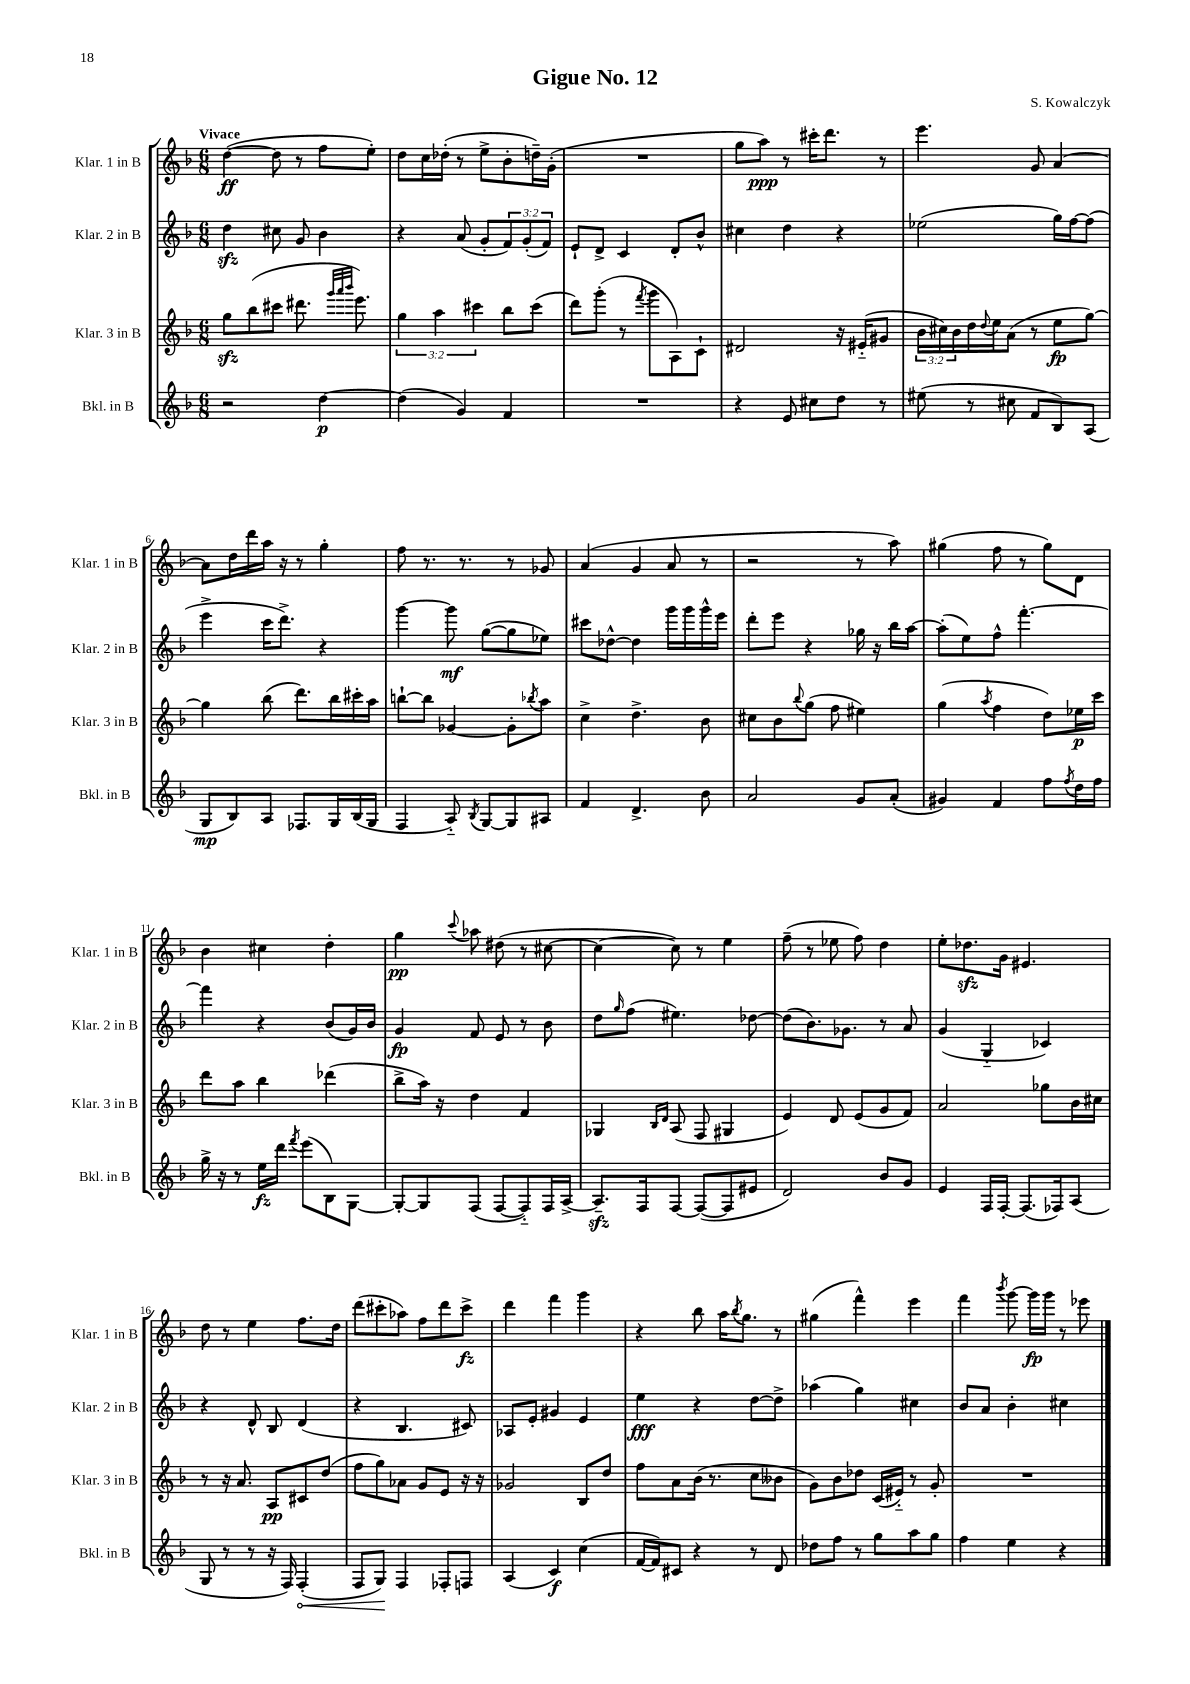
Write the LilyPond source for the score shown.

\header { title = "Gigue No. 12" composer = "S. Kowalczyk" }
<<
\new StaffGroup <<
\new Staff = "s0" \with { instrumentName = "Klar. 1 in B" shortInstrumentName = "Klar. 1 in B" } {
    \clef treble \key f \major \numericTimeSignature \time 6/8 \tempo "Vivace"
    d''4~\ff( d''8 r8 f''8 e''8-.) |
    d''8 c''16 des''16-.( r8 e''8-> bes'8-. d''16--) g'16-.( |
    R2. |
    g''8 a''8\ppp) r8 cis'''16-. d'''8. r8 |
    e'''4. g'8 a'4~ |
    a'8 d''16 d'''16 a''16 r16 r8 g''4-. |
    f''8 r8. r8. r8 ges'8 |
    a'4( g'4 a'8 r8 |
    r2 r8 a''8) |
    gis''4( f''8 r8 gis''8) d'8 |
    bes'4 cis''4 d''4-. |
    g''4\pp \appoggiatura { c'''8 } aes''8 dis''8( r8 cis''8~ |
    cis''4~ cis''8) r8 e''4 |
    f''8--( r8 ees''8 f''8) d''4 |
    e''8-. des''8.\sfz g'16 eis'4. |
    d''8 r8 e''4 f''8. d''16 |
    d'''8( cis'''8-. aes''8) f''8 d'''8 cis'''8->\fz |
    d'''4 f'''4 g'''4 |
    r4 bes''8 a''16 \acciaccatura { bes''8 } g''8. r8 |
    gis''4( f'''4-^) e'''4 |
    f'''4 \acciaccatura { bes'''8 } g'''8~ g'''16\fp g'''16 r8 ees'''8 \bar "|." |
}
\new Staff = "s1" \with { instrumentName = "Klar. 2 in B" shortInstrumentName = "Klar. 2 in B" } {
    \clef treble \key f \major \numericTimeSignature \time 6/8 \override Staff.TupletNumber.text = #tuplet-number::calc-fraction-text
    d''4\sfz cis''8 g'8 bes'4 |
    r4 a'8( g'8-. \tuplet 3/2 { f'8) g'8-.( f'8) } |
    e'8-! d'8-> c'4 d'8-. bes'8-^ |
    cis''4 d''4 r4 |
    ees''2( g''16) f''16~ f''8( |
    e'''4-> c'''16 d'''8.->) r4 |
    g'''4~ g'''8\mf g''8~( g''8 ees''8) |
    cis'''8 des''8~-^ des''4 g'''16 g'''16 g'''16-^ e'''16 |
    d'''8-. e'''8 r4 ges''16 r16 bes''16 a''16~ |
    a''8-.( e''8) f''8-^ f'''4.~-. |
    f'''4 r4 bes'8( g'16) bes'16 |
    g'4\fp f'8 e'8 r8 bes'8 |
    d''8 \grace { g''16 } f''8( eis''4.) des''8~ |
    des''8( bes'8.) ges'8. r8 a'8 |
    g'4( g4-_ ces'4) |
    r4 d'8-^ bes8 d'4( |
    r4 bes4. cis'8) |
    aes8 e'8-. gis'4 e'4 |
    e''4\fff r4 d''8~ d''8-> |
    aes''4( g''4) cis''4 |
    bes'8 a'8 bes'4-. cis''4 \bar "|." |
}
\new Staff = "s2" \with { instrumentName = "Klar. 3 in B" shortInstrumentName = "Klar. 3 in B" } {
    \clef treble \key f \major \numericTimeSignature \time 6/8 \override Staff.TupletNumber.text = #tuplet-number::calc-fraction-text
    g''8\sfz bes''8( cis'''8 dis'''8. \grace { g'''32 a'''32 bes'''32 } e'''8.) |
    \tuplet 3/2 { g''4 a''4 cis'''4 } bes''8 cis'''8( |
    d'''8) g'''8-.( r8 \acciaccatura { f'''8 } g'''8 a8) c'8-! |
    dis'2 r16 eis'16-_( gis'8 |
    \tuplet 3/2 { bes'16 cis''16) bes'16 } d''16 \appoggiatura { d''8 } e''16 a'8( r8 e''8\fp g''8~) |
    g''4 bes''8( d'''8.) bes''16 cis'''16-. a''16 |
    b''8~-! b''8 ges'4~ ges'8-. \acciaccatura { bes''8 } a''8 |
    c''4-> d''4.-> bes'8 |
    cis''8 bes'8 \appoggiatura { bes''8 } g''8( f''8 eis''4) |
    g''4( \acciaccatura { a''8 } f''4 d''8) ees''16\p c'''16 |
    d'''8 a''8 bes''4 des'''4( |
    bes''8-> a''16) r16 d''4 f'4 |
    ges4 \grace { bes16 d'16 } a8( f8 gis4 |
    e'4) d'8 e'8( g'8 f'8) |
    a'2 ges''8 bes'16 cis''16 |
    r8 r16 a'8. a8\pp cis'8 d''8( |
    f''8 g''8) aes'8 g'8 e'8 r16 r16 |
    ges'2 bes8 d''8 |
    f''8 a'8 bes'16( r8. c''8 beses'8 |
    g'8) bes'8 des''8 c'16( eis'16-_) r8 g'8-. |
    R2. \bar "|." |
}
\new Staff = "s3" \with { instrumentName = "Bkl. in B" shortInstrumentName = "Bkl. in B" } {
    \clef treble \key f \major \numericTimeSignature \time 6/8
    r2 d''4~\p |
    d''4( g'4) f'4 |
    R2. |
    r4 e'8 cis''8 d''8 r8 |
    eis''8( r8 cis''8 f'8 bes8) a8( |
    g8\mp bes8) a8 fes8. g16 bes16( g16 |
    f4 a8-_) \acciaccatura { bes8 } g8~ g8 ais8 |
    f'4 d'4.-> bes'8 |
    a'2 g'8 a'8-.( |
    gis'4) f'4 f''8 \acciaccatura { f''8 } d''16 f''16 |
    g''16-> r16 r8 e''16\fz d'''16 \acciaccatura { f'''8 } e'''8( bes8) g8~ |
    g8~-. g8 f8( f8~ f8-_) f16 a16~-> |
    a8.--\sfz f16 f8~ f8~( f8 eis'8 |
    d'2) bes'8 g'8 |
    e'4 f16 f16~-. f8.( fes16) a8( |
    g8 r8 r8 r16 f16) \once \override Hairpin.circled-tip = ##t f4-.\<( |
    f8 g8\!) f4 fes8-. f8 |
    a4( c'4\f) c''4( |
    f'16~ f'16) cis'8 r4 r8 d'8 |
    des''8 f''8 r8 g''8 a''8 g''8 |
    f''4 e''4 r4 \bar "|." |
}
>>
>>
